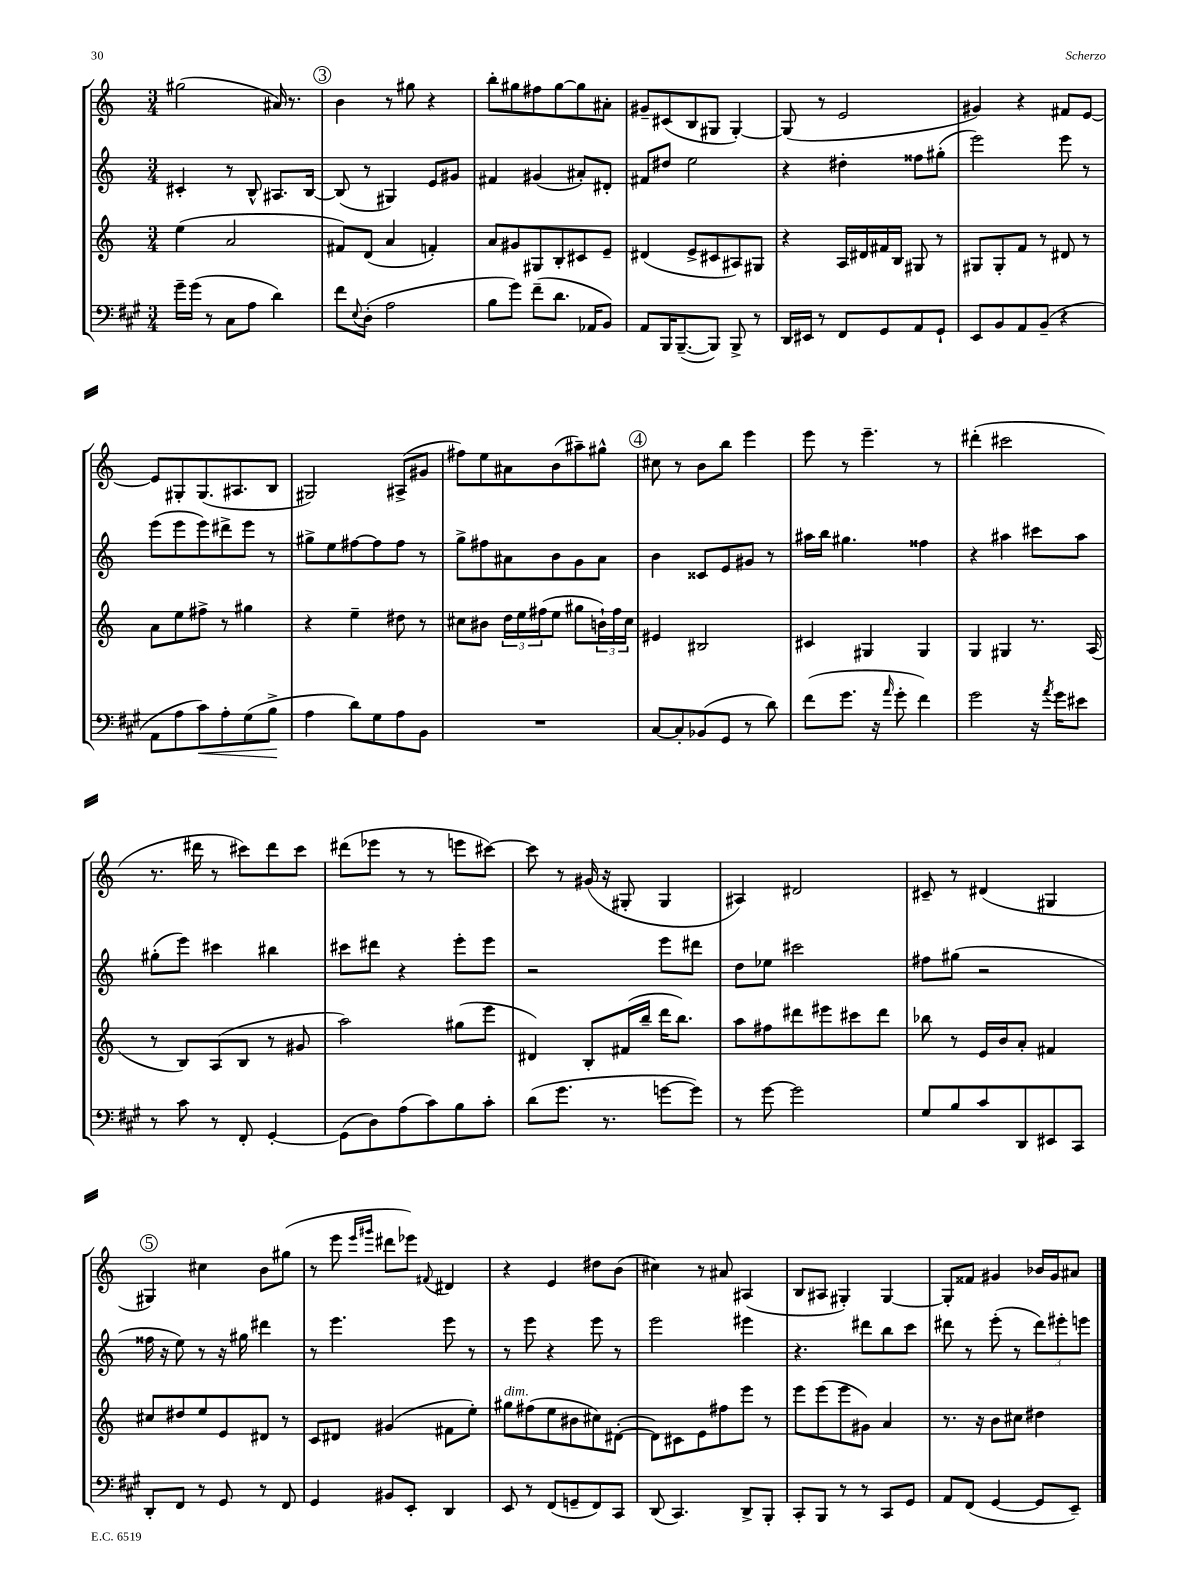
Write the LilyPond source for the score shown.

<<
\new StaffGroup <<
\new Staff = "s0" {
    \clef treble \key c \major \numericTimeSignature \time 3/4
    gis''2( ais'16) r8. |
    \mark \markup { \circle "3" } b'4 r8 gis''8 r4 |
    b''8-. gis''8 fis''8 gis''8~ gis''8 ais'8-. |
    gis'8-- cis'8( b8 gis8 gis4~-.) |
    gis8( r8 e'2 |
    gis'4) r4 fis'8 e'8~ |
    e'8 gis8-. gis8.( ais8. b8 |
    gis2) ais8->( gis'8 |
    fis''8) e''8 ais'8 b'8( ais''8--) gis''8-^ |
    \mark \markup { \circle "4" } cis''8 r8 b'8 b''8 e'''4 |
    e'''8 r8 e'''4.-- r8 |
    dis'''4-.( cis'''2 |
    r8. dis'''16 r8 cis'''8) dis'''8 cis'''8 |
    dis'''8( ees'''8 r8 r8 e'''8 cis'''8~) |
    cis'''8 r8 gis'16( r16 gis8-. gis4 |
    ais4) dis'2 |
    cis'8-- r8 dis'4( gis4 |
    \mark \markup { \circle "5" } gis4) cis''4 b'8 gis''8( |
    r8 e'''8 \grace { e'''16 gis'''16 } dis'''8 ees'''8) \appoggiatura { fis'8 } dis'4 |
    r4 e'4 dis''8 b'8( |
    cis''4) r8 ais'8 ais4( |
    b8 ais8 gis4-.) gis4~ |
    gis8-. fisis'8 gis'4 bes'16 gis'16 ais'8 \bar "|." |
}
\new Staff = "s1" {
    \clef treble \key c \major \numericTimeSignature \time 3/4
    cis'4-. r8 b8-^ ais8. b16~ |
    \mark \markup { \circle "3" } b8( r8 gis4) e'8 gis'8 |
    fis'4 gis'4( ais'8-.) dis'8-. |
    fis'8 dis''8 e''2 |
    r4 dis''4-. fisis''8 gis''8-.( |
    e'''2) e'''8 r8 |
    e'''8( e'''8 e'''8) dis'''8-> e'''8 r8 |
    gis''8-> e''8 fis''8~ fis''8 fis''8 r8 |
    g''8-> fis''8 ais'8 b'8 g'8 ais'8 |
    \mark \markup { \circle "4" } b'4 cisis'8 e'8 gis'8 r8 |
    ais''16 b''16 gis''4. fisis''4 |
    r4 ais''4 cis'''8 ais''8 |
    gis''8-.( e'''8) cis'''4 bis''4 |
    cis'''8 dis'''8 r4 e'''8-. e'''8 |
    r2 e'''8 dis'''8 |
    d''8 ees''8 cis'''2 |
    fis''8 gis''8( r2 |
    \mark \markup { \circle "5" } fisis''16 r16 e''8) r8 r16 gis''16 dis'''4 |
    r8 e'''4. e'''8 r8 |
    r8 e'''8 r4 e'''8 r8 |
    e'''2 eis'''4 |
    r4. dis'''8 b''8 c'''8 |
    dis'''8 r8 e'''8-.( r8 \tuplet 3/2 { dis'''8) eis'''8-. e'''8 } \bar "|." |
}
\new Staff = "s2" {
    \clef treble \key c \major \numericTimeSignature \time 3/4
    e''4( a'2 |
    \mark \markup { \circle "3" } fis'8) d'8( a'4 f'4-.) |
    a'8 gis'8 gis8 b8-. cis'8 e'8-- |
    dis'4( e'8-> cis'8 ais8) gis8 |
    r4 a16 dis'16 fis'16 b16 gis8 r8 |
    gis8 gis8-. f'8 r8 dis'8 r8 |
    a'8 e''8 fis''8-> r8 gis''4 |
    r4 e''4-- dis''8 r8 |
    cis''8 bis'8 \tuplet 3/2 { d''16 e''16 fis''16( } e''8 gis''8 \tuplet 3/2 { b'16-!) fis''16 cis''16 } |
    \mark \markup { \circle "4" } eis'4 bis2 |
    cis'4 gis4 gis4 |
    g4 gis4 r8. a16( |
    r8 b8) a8( b8 r8 gis'8 |
    a''2) gis''8( e'''8 |
    dis'4) b8-. fis'16( b''16-- d'''16 b''8.) |
    a''8 fis''8 dis'''8 eis'''8 cis'''8 dis'''8 |
    bes''8 r8 e'16 b'16 a'8-. fis'4 |
    \mark \markup { \circle "5" } cis''8 dis''8 e''8 e'8 dis'8 r8 |
    c'8 dis'8 gis'4( fis'8 e''8-.) |
    gis''8^\markup { \italic "dim." } fis''8( e''8 bis'8 cis''8) dis'8~-.( |
    dis'8) cis'8 e'8 fis''8 e'''8 r8 |
    e'''8 e'''8( e'''8 gis'8) a'4 |
    r8. r16 b'8 cis''8 dis''4 \bar "|." |
}
\new Staff = "s3" {
    \clef bass \key a \major \numericTimeSignature \time 3/4
    gis'16-- gis'16( r8 cis8 a8 d'4) |
    \mark \markup { \circle "3" } fis'8 \appoggiatura { e8 } d8-.( a2 |
    b8 gis'8) fis'8--( d'8. aes,16 b,8) |
    a,8 b,,16 b,,8.~--( b,,8) b,,8-> r8 |
    d,16 eis,16 r8 fis,8 gis,8 a,8 gis,8-! |
    e,8 b,8 a,8 b,8--( r4 |
    a,8 a8 cis'8\<) a8-. gis8( b8->\! |
    a4 d'8) gis8 a8 b,8 |
    R2. |
    \mark \markup { \circle "4" } cis8~ cis8-. bes,8( gis,8 r8 d'8) |
    fis'8( gis'8. r16 \grace { a'16 } gis'8-. fis'4) |
    gis'2 r16 \acciaccatura { a'8 } gis'16 eis'8 |
    r8 cis'8 r8 fis,8-. gis,4~-. |
    gis,8( d8) a8( cis'8) b8 cis'8-. |
    d'8( gis'8. r8. g'8~ g'8) |
    r8 gis'8~ gis'2 |
    gis8 b8 cis'8 d,8 eis,8 cis,8 |
    \mark \markup { \circle "5" } d,8-. fis,8 r8 gis,8 r8 fis,8 |
    gis,4 bis,8 e,8-. d,4 |
    e,8 r8 fis,8( g,8-- fis,8) cis,8 |
    d,8( cis,4.) d,8-> b,,8-. |
    cis,8-. b,,8 r8 r8 cis,8 gis,8 |
    a,8 fis,8( gis,4~ gis,8 e,8--) \bar "|." |
}
>>
>>
\layout { \context { \Score \remove "Bar_number_engraver" } }
